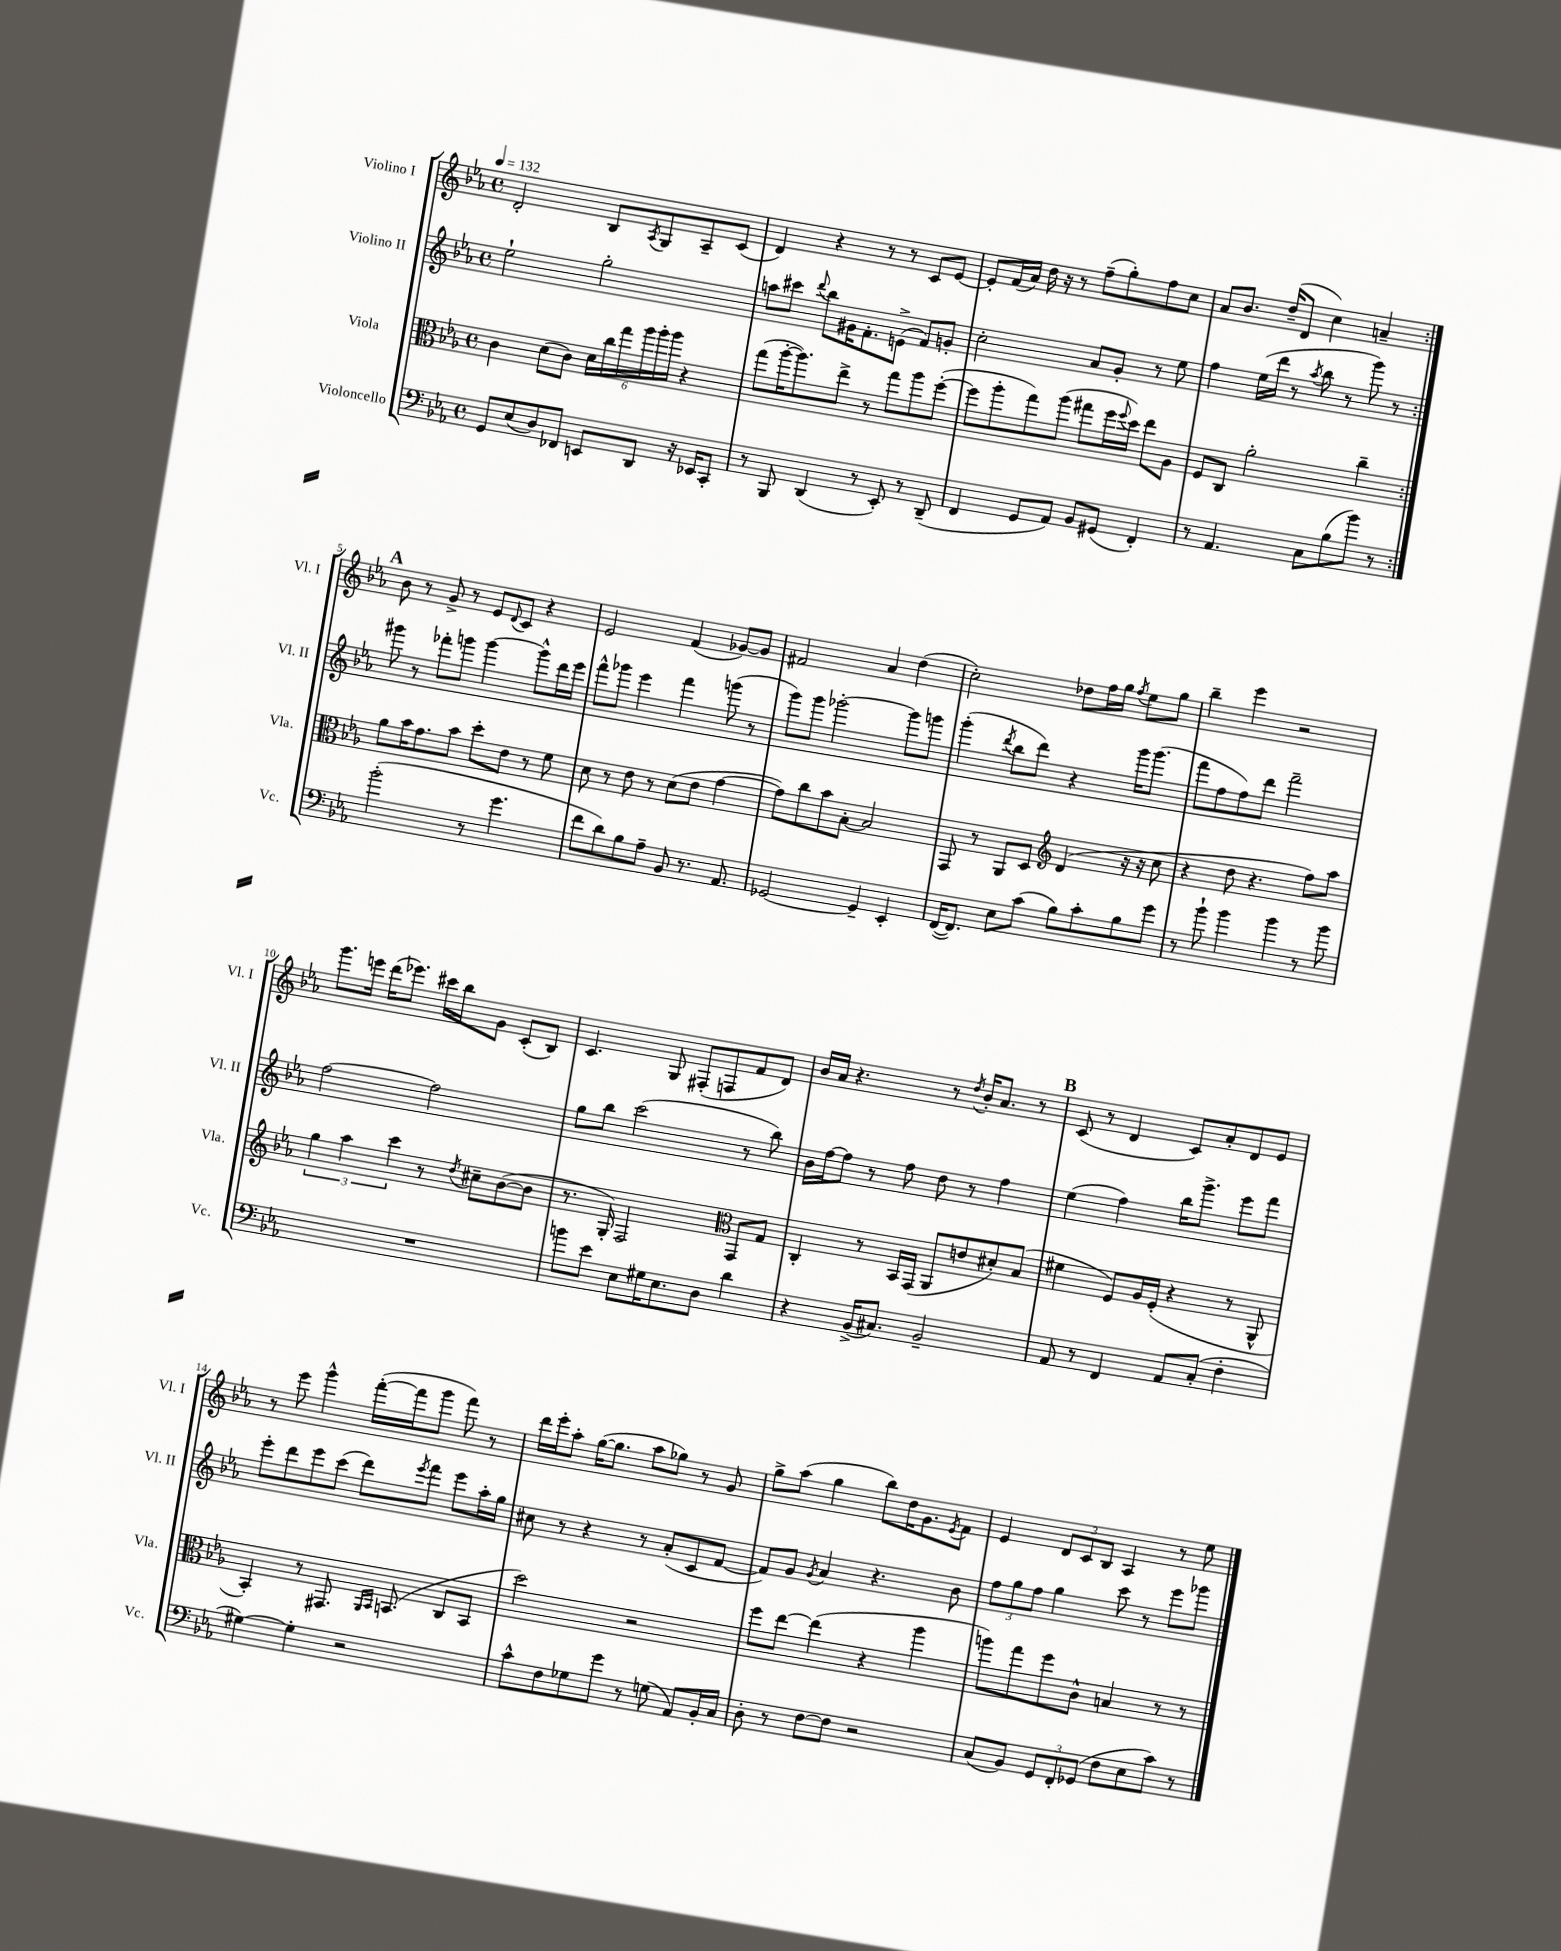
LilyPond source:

<<
\new StaffGroup <<
\new Staff = "s0" \with { instrumentName = "Violino I" shortInstrumentName = "Vl. I" } {
    \clef treble \key ees \major \defaultTimeSignature \time 4/4 \tempo 4 = 132
    \repeat volta 2 { d'2-. bes8 \acciaccatura { aes8 } g8 aes8-- c'8( |
    d'4) r4 r8 r8 c'8 ees'8~ |
    ees'8-. f'16( aes'16) d''16 r16 r8 f''8--( g''8-.) f''8 c''8 |
    aes'8 bes'8. d''16--( d'8 c''4) a'4-- | }
    \mark \markup { \bold "A" } bes'8 r8 g'8-> r8 ees'8 \appoggiatura { d'8 } c'8 r4 |
    ees'2 f'4( ges'8~) ges'8 |
    fis'2 aes'4 d''4( |
    c''2-.) des''8 f''16 g''16 \acciaccatura { f''8 } ees''8 g''8 |
    bes''4-- ees'''4 r2 |
    g'''8. e'''16 d'''16( ees'''8.) cis'''16 bes''16 g'8 c'8-.( bes8) |
    c'4. g8 fis8-.( f8 f'8 d'8) |
    bes'16 aes'16 r4. r8 \acciaccatura { d''8 } bes'16-. aes'8. r8 |
    \mark \markup { \bold "B" } c'8( r8 d'4 c'8) aes'8-. d'8 ees'8 |
    r8 ees'''8 g'''4-^ f'''16~-.( f'''16 g'''8 f'''8) r8 |
    d'''16 ees'''16-. aes''8-. g''16~( g''8. aes''8 ges''8) r8 g'8 |
    g''8-> aes''8( g''4 bes''8) d''16 g'8. \acciaccatura { ees'8 } f'8 |
    ees'4 \tuplet 3/2 { d'8 c'8 bes8 } aes4 r8 ees''8 \bar "|." |
}
\new Staff = "s1" \with { instrumentName = "Violino II" shortInstrumentName = "Vl. II" } {
    \clef treble \key ees \major \defaultTimeSignature \time 4/4
    \repeat volta 2 { ees''2-! g''2-. |
    a''8 cis'''8 \appoggiatura { d'''8 } bes''8 gis'16 f'8.-. e'8->( f'8) g'8-. |
    c''2-. aes'8 g'8-. r8 ees''8 |
    f''4 ees''16( d'''16 r8 \acciaccatura { aes''8 } bes''8 r8 g'''8) r8 | }
    \mark \markup { \bold "A" } gis'''8 r8 fes'''8-. g'''8 g'''4~ g'''8-^ d'''16 ees'''16 |
    f'''8-^ ges'''8 ees'''4 f'''4 g'''8( r8 |
    g'''8) g'''8 ges'''2~-. ges'''8 g'''8 |
    g'''4-.( \acciaccatura { d'''8 } bes''8 d'''8) r4 g'''16 g'''8.( |
    f'''8 f''8 f''8) d'''8 f'''2-- |
    f''2~ f''2 |
    g''8 bes''8 c'''2( r8 bes''8) |
    bes'16 f''16~ f''8 r8 f''8 d''8 r8 f''4 |
    \mark \markup { \bold "B" } ees''4( f''4) bes''16 g'''8.-> ees'''8 f'''8 |
    ees'''8-. d'''8 ees'''8 c'''8( d'''8) \acciaccatura { ees'''8 } f'''8 ees'''8 aes''16-. g''16 |
    cis''8 r8 r4 r8 aes'8-.( c'8 f'8~ |
    f'8) g'8 \acciaccatura { g'8 } aes'4 r4. bes'8 |
    \tuplet 3/2 { f''8 g''8 f''8 } g''4 c'''8 r8 ees'''8 ges'''8 \bar "|." |
}
\new Staff = "s2" \with { instrumentName = "Viola" shortInstrumentName = "Vla." } {
    \clef alto \key ees \major \defaultTimeSignature \time 4/4
    \repeat volta 2 { c'4 d'8( c'8) \tuplet 6/4 { d'16 c''16 g''16 aes''16 aes''16-. aes''16 } r4 |
    g''8( aes''16~-. aes''8.) ees''8-> r8 g''8 aes''8 f''8~-.( |
    f''8 aes''8-. g''8) aes''8( gis''8 f''16 \appoggiatura { f''8 } d''16) ees''8 aes8 |
    f8 c8 aes'2-. c''4-- | }
    \mark \markup { \bold "A" } aes'8 bes'16 g'8. bes'8 d''8-. ees'8 r8 f'8 |
    d'8 r8 ees'8 r8 d'8( ees'8 g'4~ |
    g'8) c''8 bes'8 bes8~-. bes2 |
    g,8 r8 aes,8 d8 \clef treble d'4( r16 r16 c''8 |
    r4 d''8 r4. f''8) aes''8 |
    \tuplet 3/2 { g''4 aes''4 c'''4 } r8 \acciaccatura { d''8 } cis''8-- bes'8~( bes'8 |
    r8. g16-.) f2 \clef alto g,8 g8 |
    c4-. r8 bes,16 g,16( aes,8 e'8 dis'8-.) bes8( |
    \mark \markup { \bold "B" } fis'4 f8) aes16 f16-.( r4 r8 aes,8-^ |
    bes,4-.) r8 gis,8. \grace { aes,16 bes,16 } b,8.( c8 b,8 |
    d''2) r2 |
    f''8 ees''8~ ees''4( r4 aes''4 |
    a''8) g''8 f''8 c'8-^ b4 r8 r8 \bar "|." |
}
\new Staff = "s3" \with { instrumentName = "Violoncello" shortInstrumentName = "Vc." } {
    \clef bass \key ees \major \defaultTimeSignature \time 4/4
    \repeat volta 2 { g,8 ees8( d8) fes,8 e,8 d,8 r16 ees,16 c,8-. |
    r8 bes,,8 d,4( r8 ees,8-.) r8 d,8--( |
    f,4 g,8 aes,8) bes,8 gis,8( f,4-.) |
    r8 aes,4. c8 bes8( bes'8) r8 | }
    \mark \markup { \bold "A" } bes'2-.( r8 g'4. |
    f'8 d'8) bes8 aes8-- bes,8 r8. aes,8. |
    ges,2~ ges,4-- ees,4-. |
    f,16~( f,8.) ees8 c'8( bes8) c'8-. bes8 g'8 |
    r8 bes'8-! bes'4 bes'4 r8 bes'8 |
    R1 |
    b'8 ees'8 ees8 gis16 ees8. d8 d'4 |
    r4 bes,16->( cis8.) bes,2-- |
    \mark \markup { \bold "B" } aes,8 r8 f,4 aes,8 c8-.( f4-. |
    gis4~) gis4-. r2 |
    c'8-^ f8 ges8 g'8 r8 g8( aes,8) bes,16-. c16 |
    d8-. r8 f8~ f8 r2 |
    c8( bes,8) \tuplet 3/2 { g,8 f,8-. ges,8( } f8 ees8 c'8) r8 \bar "|." |
}
>>
>>
